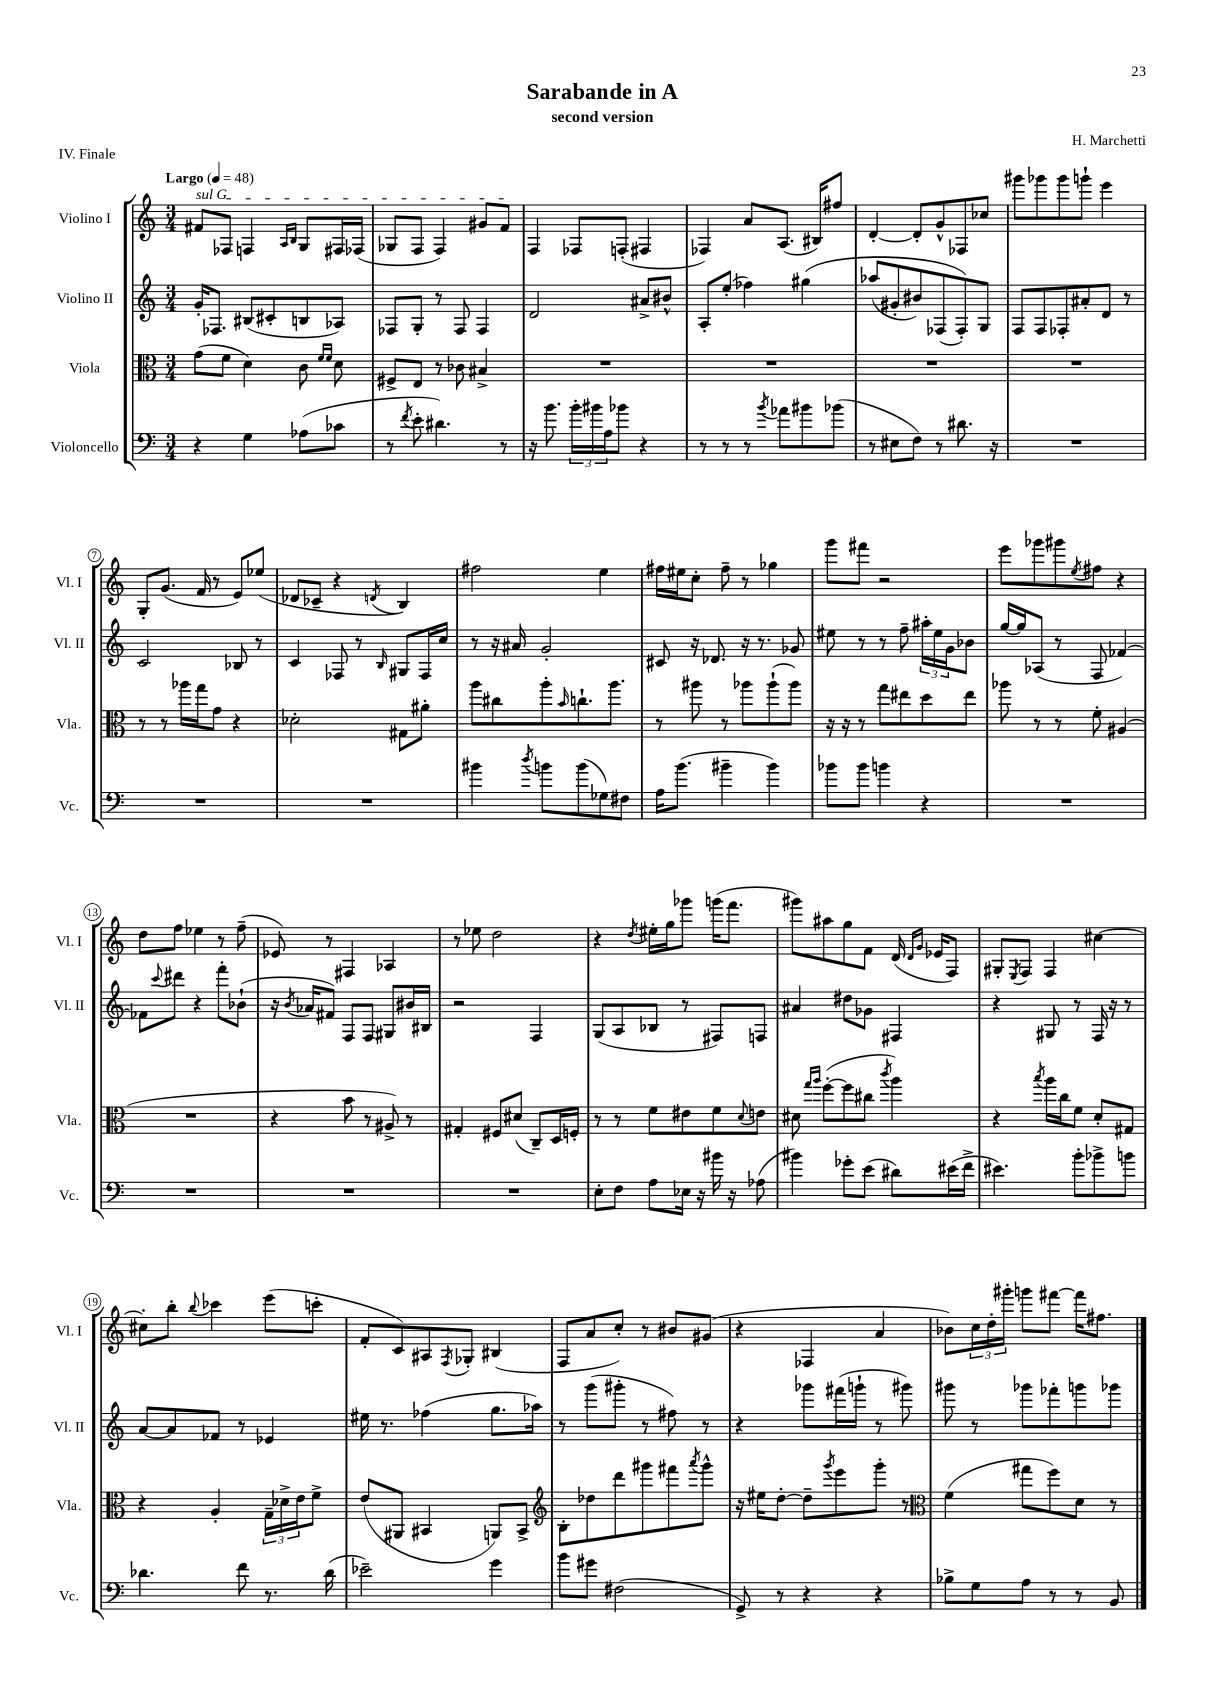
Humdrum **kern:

**kern	**kern	**kern	**kern
*staff4	*staff3	*staff2	*staff1
*clefF4	*clefC3	*clefG2	*clefG2
*k[]	*k[]	*k[]	*k[]
*M3/4	*M3/4	*M3/4	*M3/4
*MM48	*MM48	*MM48	*MM48
4r	(8g	16g'	8f#
.	.	8.F-	.
.	8f	.	8F-
4G	4d)	(8B#	4F
.	.	8c#'	.
.	.	.	16qqA
.	.	.	16qqB
(8A-	8c	8B	8G
.	16qqf	.	.
.	16qqf	.	.
8c-	8d	8A-)	16F#
.	.	.	(16F-
=	=	=	=
8r	8F#^	8F-	8G-
8qf	.	.	.
8e'	8E	8G'	8F
4.d#)	8r	8r	4F)
.	8c-	8F-	.
.	4B#^	4F-	8g#
8r	.	.	8f
=	=	=	=
16r	2.r	2d	4F
8.b	.	.	.
24b'	.	.	8F-
24b#	.	.	.
24A	.	.	.
8b-	.	.	(8F'
4r	.	8a#^	4F#
.	.	8b#^^	.
=	=	=	=
8r	2.r	8A'	4F-)
8r	.	(8ee'	.
8r	.	4ff-)	8a
8qb	.	.	.
8a-	.	.	(8.A
8b#	.	&(4gg#	.
.	.	.	16B#)
(8b-	.	.	8ff#
=	=	=	=
8r	2.r	(8aa-	[4d'
8E#	.	8g#'	.
8F)	.	8b#)	8d']
8r	.	(8F-	8g^^
8.d#	.	8F-')&)	8F-
.	.	8G	8cc-
16r	.	.	.
=	=	=	=
2.r	2.r	8F	8ggg#
.	.	8F	8ggg-
.	.	8F-'	8ggg-
.	.	8a#'	8ggg`
.	.	8d	4eee
.	.	8r	.
=	=	=	=
2.r	8r	2c	8G'
.	8r	.	(8.g
.	16aa-	.	.
.	16gg	.	16f
.	8g	.	8r
.	4r	8B-	8e)
.	.	8r	(8ee-
=	=	=	=
2.r	2d-'	4c	8d-
.	.	.	8c-~
.	.	8F-	4r
.	.	8r	.
.	.	16qqB	8qd
.	8G#	8G#	4B)
.	8a#'	16F-	.
.	.	16cc	.
=	=	=	=
4b#	8aa	8r	2ff#
.	8cc#	16r	.
.	.	16a#	.
8qdd	.	.	.
8b	8aa'	2g'	.
.	16qqb	.	.
(8b	8.cc`	.	.
8G-)	.	.	4ee
.	8.aa	.	.
8F#	.	.	.
=	=	=	=
16A	8r	8c#	16ff#
(8.b	.	.	16ee#
.	8aa#	16r	8cc'
.	.	8.d-	.
4b#~	8r	.	8ff#~
.	8aa-	16r	8r
.	.	8.r	.
4b#)	(8aa-`	.	4gg-
.	8aa-)	8g-	.
=	=	=	=
8b-	16r	8ee#	8ggg
.	16r	.	.
8b-	8r	8r	8fff#
4b	8gg	8r	2r
.	8ee#	8ff~	.
4r	8dd	24aa#'	.
.	.	24ee#	.
.	.	24g	.
.	8ee#	8b-	.
=	=	=	=
2.r	8aa-	[16gg	8eee
.	.	16gg]	.
.	8r	(8A-	8ggg-
.	8r	8r	8ggg#
.	.	.	8qee
.	8f'	8F	8ff#
.	(4A#	[4f-)	4r
=	=	=	=
2.r	2.r	8f-]	8dd
.	.	8qqccc	.
.	.	8ddd#	8ff
.	.	4r	4ee-
.	.	8fff'	8r
.	.	(8b-`	(8ff~
=	=	=	=
2.r	4r	16r	8e-)
.	.	8qb	.
.	.	16a-	.
.	.	8f#)	8r
.	8b	8F	4F#
.	8r	8F	.
.	8A#^)	8G#	4A-
.	8r	16b#	.
.	.	16B#	.
=	=	=	=
2.r	4G#'	2r	8r
.	.	.	8ee-
.	8F#	.	2dd
.	(8d#	.	.
.	8C~)	4F	.
.	16D	.	.
.	16F'	.	.
=	=	=	=
8E'	8r	(8G	4r
8F	8r	8A	.
.	.	.	8qdd
8A	8f	8B-	16ee#'
.	.	.	16gg
16E-	8e#	8r	8ggg-
16r	.	.	.
16b#	8f	8F#)	(16ggg
16r	.	.	8.fff
.	8qqd	.	.
(8A-	8e	8F	.
=	=	=	=
4b#)	8d#	4a#	8ggg#)
.	16qqgg	.	.
.	16qqaa	.	.
.	([8ff'	.	8aa#
8g-'	8ff]	8dd#	8gg
(8e	8cc#	8g-	8f
.	8qccc	.	.
8d#)	4aa)	4F#	(16d
.	.	.	16qqd
.	.	.	16qqg
.	.	.	16e-
(16e#	.	.	8F)
16f^	.	.	.
=	=	=	=
4.e#)	4r	4r	8G#'
.	.	.	8qE
.	.	.	8F
.	8qbb	.	.
.	16aa	8G#	4F
.	16cc	.	.
8b'	8f	8r	.
8b-^	8d'	16F	[4cc#
.	.	16r	.
8b	8G#	8r	.
=	=	=	=
4.d-	4r	[8a	8cc#']
.	.	8a]	8bb'
.	.	.	8qqbb
.	4A'	8f-	4ccc-
8f	.	8r	.
8.r	24G~	4e-	(8eee
.	24d-^	.	.
.	24e	.	.
.	8f^	.	8ccc'
(16d-	.	.	.
=	=	=	=
2e-~)	(8e	16ee#	8f'
.	.	8.r	.
.	8AA#	.	8c)
.	4BB#	(4ff-	8A#
.	.	.	8qF
.	.	.	8G-'
4g	8AA)	8.gg	(4B#
.	8BB#^	.	.
.	.	16aa-)	.
=	=	=	=
*	*clefG2	*	*
8b	8B'	8r	8F
8g#	8dd-	(8ggg	8a
(2F#	8ddd	8ggg#'	8cc')
.	8ggg#	8r	8r
.	8fff#	8ff#)	8b#
.	8qaaa	.	.
.	8ggg#^^	8r	(8g#
=	=	=	=
8GG^)	16r	4r	4r
.	16ee#	.	.
8r	[8dd'	.	.
4r	8dd~]	8ggg-	4F-
.	8qggg	.	.
.	8eee	(16fff#	.
.	.	16ggg`	.
4r	8ggg'	8r	4a
.	8r	8ggg#)	.
=	=	=	=
*	*clefC3	*	*
8B-^	(4f	8ggg#	8b-)
8G	.	8r	24cc
.	.	.	24dd'
.	.	.	24ggg#'
8A	8gg#	8ggg-	8ggg
8r	8ff)	8fff-'	[8fff#
8r	8d	8ggg	16fff#]
.	.	.	8.ff#
8BB	8r	8ggg-	.
==	==	==	==
*-	*-	*-	*-
